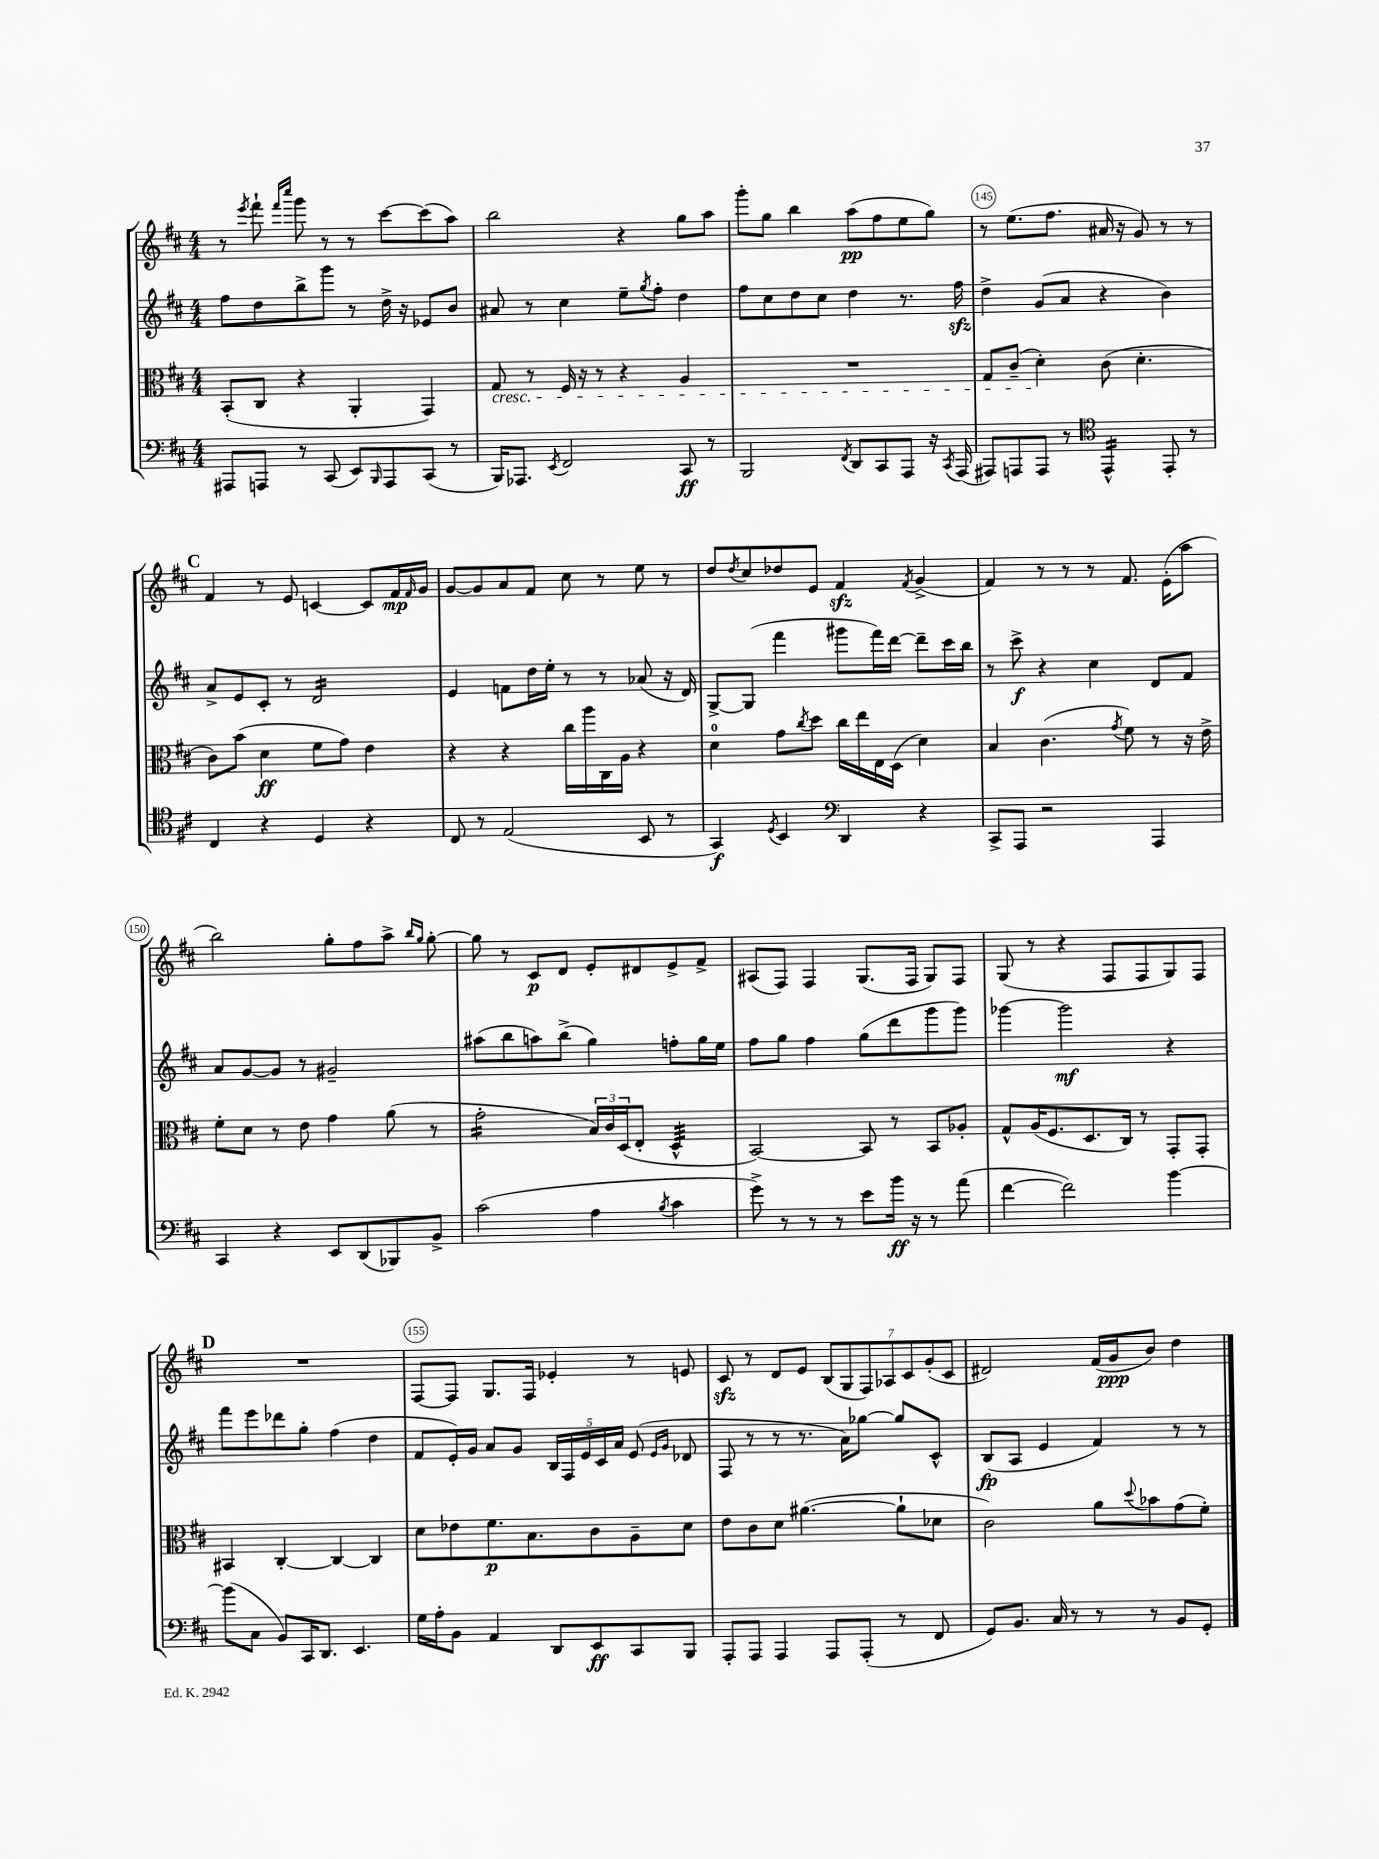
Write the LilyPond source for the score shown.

<<
\new StaffGroup <<
\new Staff = "s0" {
    \clef treble \key d \major \numericTimeSignature \time 4/4
    r8 \acciaccatura { e'''8 } fis'''8-! \grace { fis'''16 cis''''16 } g'''8 r8 r8 cis'''8~ cis'''8( a''8) |
    b''2 r4 g''8 a''8 |
    g'''8-. g''8 b''4 a''8\pp( fis''8 e''8 g''8) |
    r8 e''8.( fis''8. ais'16 r16 g'8) r8 r8 |
    \mark \markup { \bold "C" } fis'4 r8 e'8 c'4~ c'8 fis'16\mp \grace { fis'16 } g'16 |
    g'8~ g'8 a'8 fis'8 cis''8 r8 e''8 r8 |
    d''8 \acciaccatura { d''8 } cis''8 des''8 e'8 fis'4\sfz \acciaccatura { fis'8 } g'4->( |
    fis'4) r8 r8 r8 fis'8. e'16-.( a''8 |
    b''2) g''8-. fis''8 a''8-> \grace { b''16 g''16 } g''8~-. |
    g''8 r8 cis'8\p d'8 e'8-. dis'8 e'8-> fis'8-> |
    ais8( fis8) fis4 g8.( fis16 g8) fis8 |
    g8( r8 r4 fis8 fis8 g8) fis8 |
    \mark \markup { \bold "D" } R1 |
    fis8~ fis8 g8. fis16 ees'4-. r8 e'8 |
    cis'8\sfz r8 d'8 e'8 \tuplet 7/4 { b8( g8 fis8) aes8 cis'8 g'8-.( cis'8 } |
    dis'2) fis'16( g'16\ppp b'8) d''4 \bar "|." |
}
\new Staff = "s1" {
    \clef treble \key d \major \numericTimeSignature \time 4/4
    fis''8 d''8 b''8-> g'''8 r8 d''16-> r16 ees'8 b'8 |
    ais'8 r8 cis''4 e''8-- \acciaccatura { g''8 } fis''8-. d''4 |
    fis''8 cis''8 d''8 cis''8 d''4 r8. fis''16\sfz |
    d''4-> g'8( a'8 r4 b'4) |
    \mark \markup { \bold "C" } a'8-> e'8 cis'8-. r8 d'2:16 |
    e'4 f'8 d''16 e''16-. r8 r8 aes'8( r16 d'16) |
    g8~-> g8( fis'''4 gis'''8 fis'''16) d'''16~ d'''8-- cis'''16 b''16 |
    r8 cis'''8->\f r4 cis''4 d'8 fis'8 |
    a'8 g'8~ g'8 r8 gis'2-- |
    ais''8( b''8 a''8) b''8->( g''4) f''8-. g''16 e''16 |
    fis''8 g''8 fis''4 g''8( d'''8 g'''8 g'''8) |
    ges'''4~ ges'''2\mf r4 |
    \mark \markup { \bold "D" } fis'''8 e'''8 des'''8 g''8-. fis''4( d''4 |
    fis'8 e'16-.) g'16 a'8 g'8 \tuplet 5/4 { b16 fis16 e'16 cis'16 a'16 } e'8( \grace { e'16 g'16 } des'8 |
    fis8 r8 r8 r8. a'16) ges''8~ ges''8 cis'8-^ |
    b8\fp( a8 e'4 fis'4) r8 r8 \bar "|." |
}
\new Staff = "s2" {
    \clef alto \key d \major \numericTimeSignature \time 4/4
    b,8-.( cis8 r4 a,4-. g,4) |
    g8\cresc r8 fis16 r16 r8 r4 a4 |
    R1 |
    g8 cis'8--( d'4-.\!) cis'8( d'4.-. |
    \mark \markup { \bold "C" } cis'8) b'8( d'4\ff fis'8 g'8) e'4 |
    r4 r4 cis''16 a''16 cis16 a16 r4 |
    d'4-0 g'8 \acciaccatura { cis''8 } d''8 cis''16 e''16 e16 d16( d'4) |
    b4 cis'4.( \acciaccatura { g'8 } fis'8) r8 r16 e'16-> |
    fis'8-. d'8 r8 e'8 g'4 a'8( r8 |
    g'2:16-. \tuplet 3/2 { b16) cis'16 d16( } e8-. d4:32-^ |
    b,2~) b,8 r8 b,8 aes8-. |
    g8-^ a16( fis8. d8. cis16) r8 g,8-. g,8-. |
    \mark \markup { \bold "D" } bis,4 cis4~-. cis4~ cis4 |
    d'8 ees'8 fis'8.\p b8. cis'8 a8-- d'8 |
    e'8 cis'8 d'8 ais'4.~( ais'8-! des'8 |
    cis'2) a'8 \appoggiatura { d''8 } bes'8 g'8( fis'8-.) \bar "|." |
}
\new Staff = "s3" {
    \clef bass \key d \major \numericTimeSignature \time 4/4
    ais,,8 a,,8 r8 cis,8( e,8) \grace { b,,16 } a,,8 cis,8( r8 |
    b,,16) aes,,8. \acciaccatura { e,8 } fis,2 cis,8\ff r8 |
    b,,2 \acciaccatura { fis,8 } d,8 cis,8 a,,8 r16 \acciaccatura { cis,8 } a,,16( |
    ais,,8) a,,8 a,,8 r8 \clef tenor e,4:16-^ e,8-. r8 |
    \mark \markup { \bold "C" } cis4 r4 d4 r4 |
    cis8 r8 e2( b,8 r8 |
    g,4\f) \acciaccatura { d8 } b,4 \clef bass d,4 r4 |
    cis,8-> a,,8 r2 a,,4 |
    cis,4 r4 e,8 d,8( bes,,8) b,8-> |
    cis'2( a4 \acciaccatura { b8 } cis'4 |
    g'8->) r8 r8 r8 e'8 b'16\ff r16 r8 a'8( |
    fis'4~ fis'2) b'4~ |
    \mark \markup { \bold "D" } b'8( cis8 b,8) cis,16 d,8. e,4. |
    g16 a16-. b,8 a,4 d,8 e,8\ff cis,8 b,,8 |
    a,,8-. a,,8 a,,4 a,,8 a,,8-.( r8 fis,8 |
    g,8) b,8. cis16 r8 r8 r8 b,8 g,8-. \bar "|." |
}
>>
>>
\layout { \context { \Score currentBarNumber = #142 \override BarNumber.break-visibility = ##(#f #t #t) barNumberVisibility = #(every-nth-bar-number-visible 5) \override BarNumber.stencil = #(make-stencil-circler 0.1 0.3 ly:text-interface::print) } }
